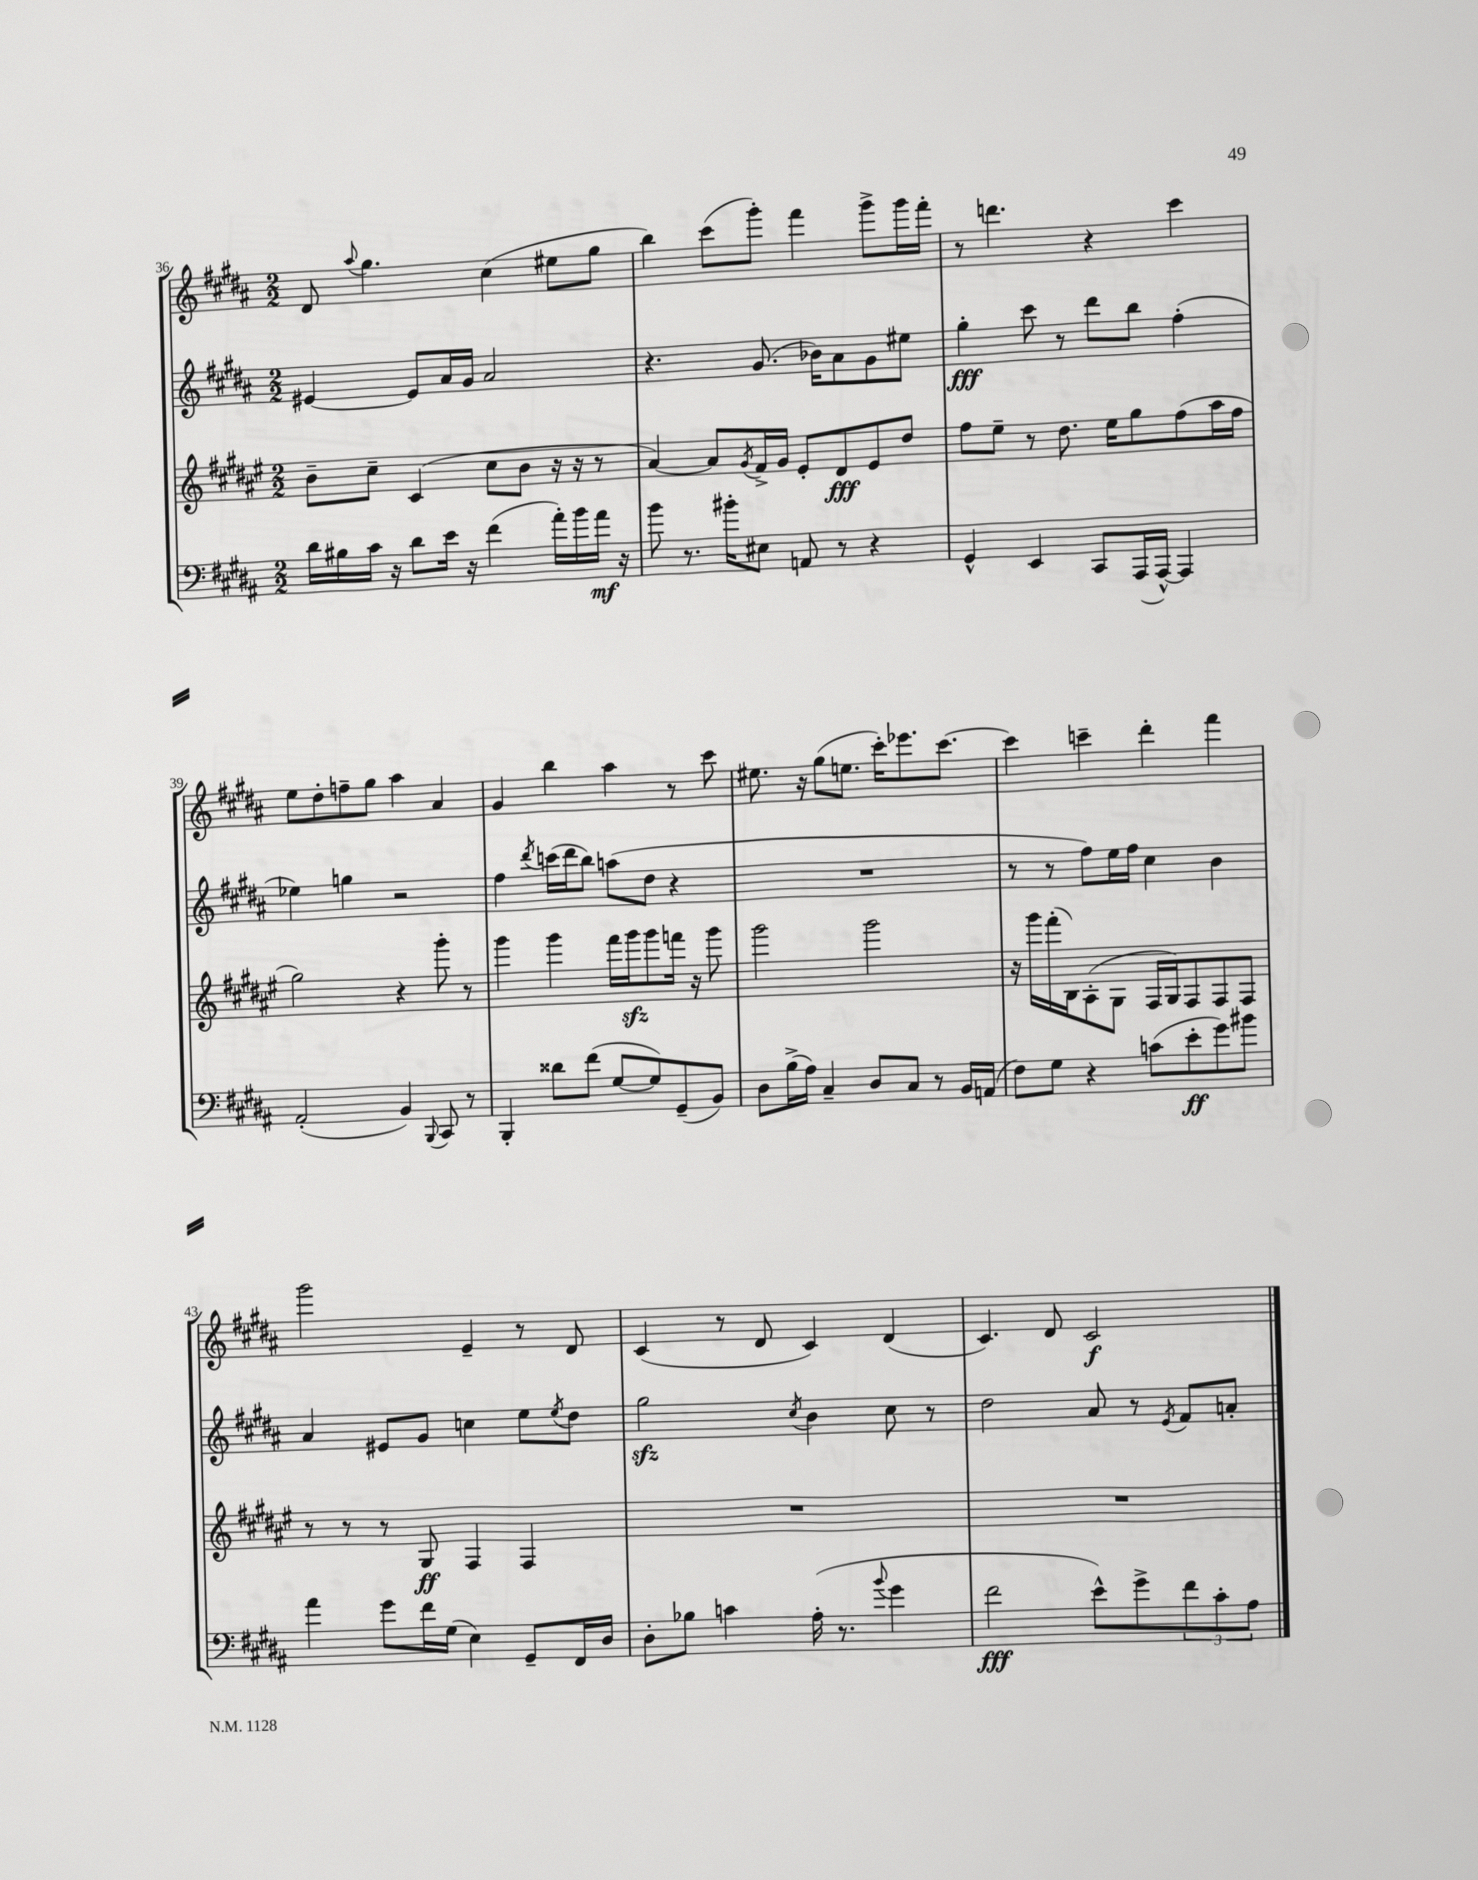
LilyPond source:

<<
\new StaffGroup <<
\new Staff = "s0" {
    \clef treble \key b \major \numericTimeSignature \time 2/2
    dis'8 \appoggiatura { ais''8 } gis''4. cis''4( eis''8 gis''8 |
    b''4) cis'''8( gis'''8-.) fis'''4 gis'''8-> gis'''16 fis'''16-. |
    r8 d'''4. r4 cis'''4 |
    e''8 dis''8-. f''8-- gis''8 ais''4 ais'4 |
    gis'4 b''4 ais''4 r8 cis'''8 |
    eis''8. r16 gis''8( e''8. cis'''16-.) ees'''8. cis'''8.~ |
    cis'''4 c'''4-- dis'''4-. fis'''4 |
    gis'''2 e'4-- r8 dis'8 |
    cis'4( r8 dis'8 cis'4) dis'4( |
    cis'4.) dis'8 cis'2\f \bar "|." |
}
\new Staff = "s1" {
    \clef treble \key b \major \numericTimeSignature \time 2/2
    eis'4~ eis'8 ais'16 gis'16 ais'2 |
    r4. gis'8.( bes'16) ais'8 gis'8 eis''8 |
    gis''4-.\fff cis'''8 r8 dis'''8 b''8 fis''4-.( |
    ees''4) g''4 r2 |
    fis''4 \acciaccatura { dis'''8 } c'''16( dis'''16 b''8) a''8( dis''8 r4 |
    R1 |
    r8 r8 fis''8) e''16 fis''16 cis''4 b'4 |
    ais'4 eis'8 gis'8 c''4 e''8 \acciaccatura { e''8 } dis''8 |
    gis''2\sfz \acciaccatura { cis''8 } b'4 cis''8 r8 |
    dis''2 ais'8 r8 \acciaccatura { e'8 } fis'8 a'8-. \bar "|." |
}
\new Staff = "s2" {
    \clef treble \key fis \major \numericTimeSignature \time 2/2
    b'8-- cis''8-- cis'4( cis''8 b'8 r16 r16 r8 |
    ais'4~) ais'8 \acciaccatura { gis'8 } fis'16-> gis'16 eis'8-. dis'8\fff eis'8 dis''8 |
    fis''8 eis''8-- r8 dis''8. eis''16 gis''8 fis''8( ais''16 fis''16 |
    gis''2) r4 gis'''8-. r8 |
    gis'''4 gis'''4 fis'''16 gis'''16\sfz gis'''8 f'''16 r16 gis'''8 |
    gis'''2 gis'''2 |
    r16 gis'''16 fis'''16-.( b16) ais8-.( gis8 fis16 gis16) fis8 fis8 fis8 |
    r8 r8 r8 gis8\ff fis4 fis4 |
    R1 |
    R1 \bar "|." |
}
\new Staff = "s3" {
    \clef bass \key b \major \numericTimeSignature \time 2/2
    dis'16 bis16 cis'16 r16 dis'8 e'16 r16 fis'4( ais'16-.) b'16 ais'16\mf r16 |
    b'8 r8. bis'16-. eis8 a,8 r8 r4 |
    gis,4-^ e,4 cis,8 ais,,16( ais,,16~-^) ais,,4 |
    ais,2-.( b,4) \appoggiatura { b,,8 } cis,8 r8 |
    b,,4-. disis'8 fis'8( gis8~ gis8) gis,8--( b,8) |
    dis8 b16->( ais16) cis4-- dis8 cis8 r8 b,16 a,16( |
    fis8) gis8 r4 c'8( e'8-.\ff gis'8) bis'8 |
    ais'4 gis'8 fis'16 gis16( e4) gis,8-- fis,16 dis16 |
    dis8-. bes8 c'4 ais16-.( r8. \appoggiatura { b'8 } gis'4 |
    fis'2\fff e'8-^) gis'8-> \tuplet 3/2 { fis'8 cis'8-. ais8 } \bar "|." |
}
>>
>>
\layout { \context { \Score currentBarNumber = #36 } }
